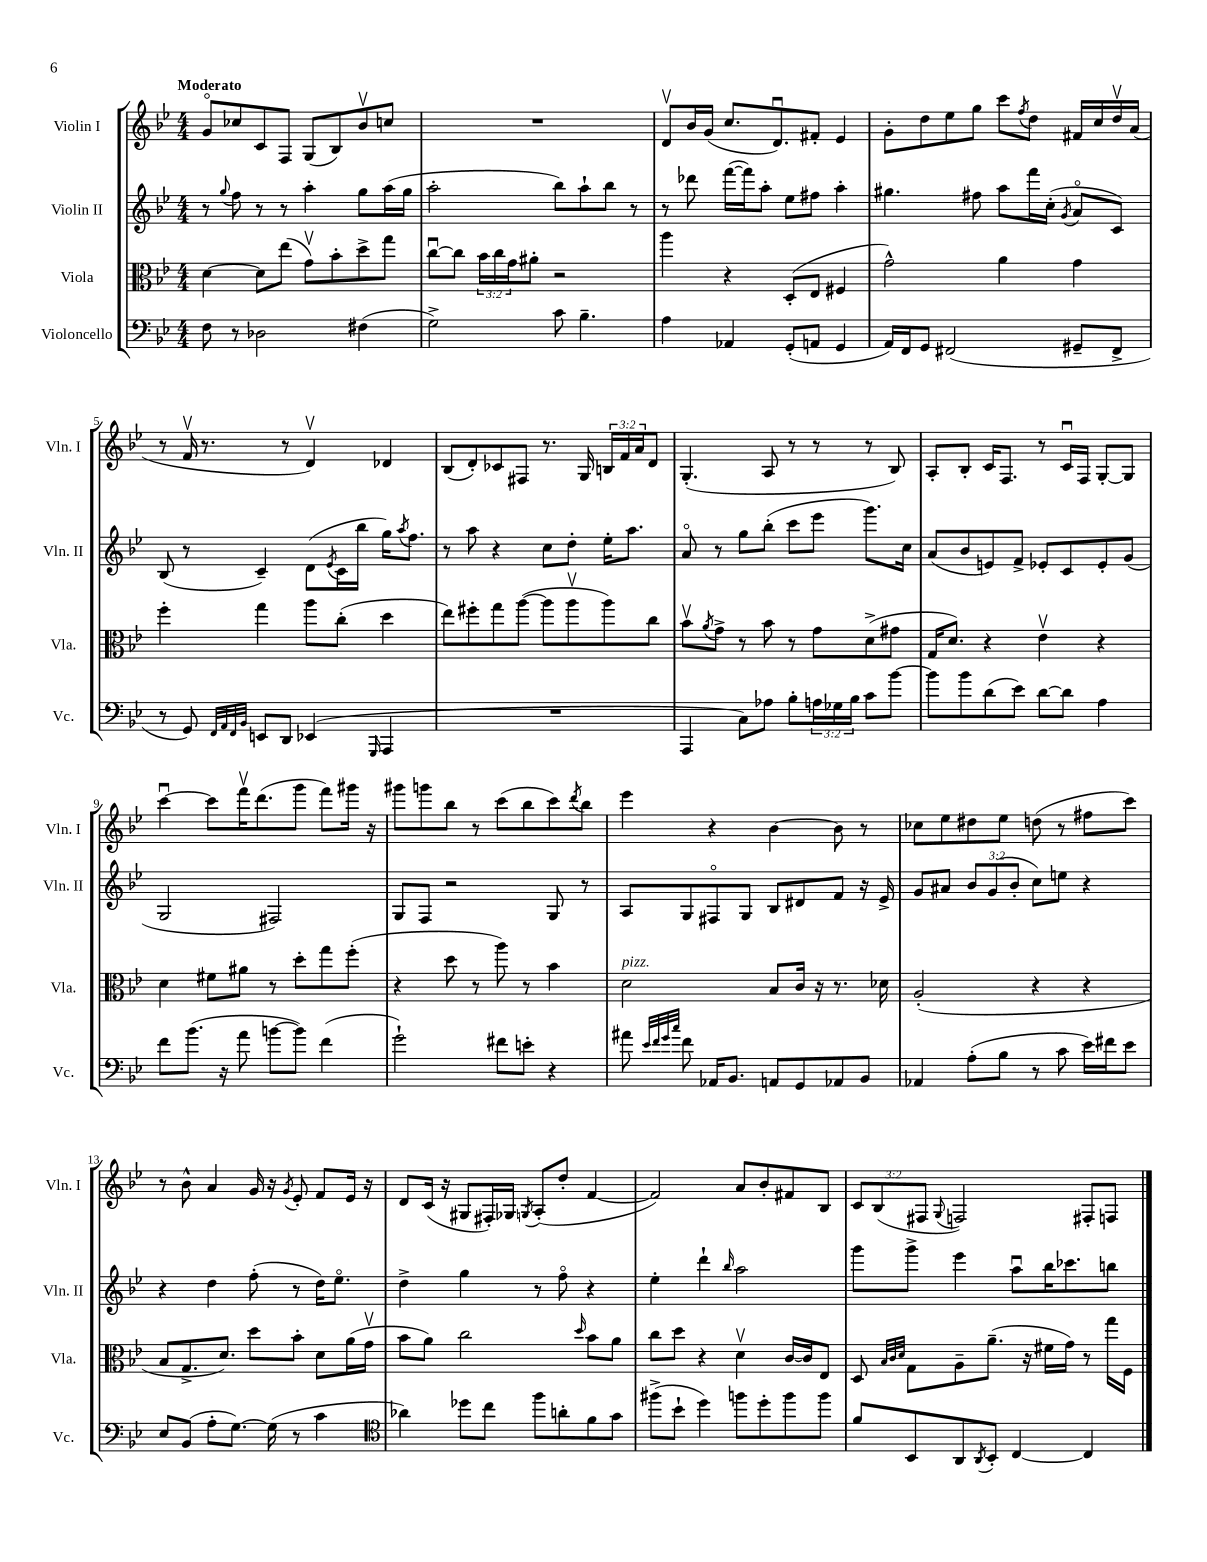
<<
\new StaffGroup <<
\new Staff = "s0" \with { instrumentName = "Violin I" shortInstrumentName = "Vln. I" } {
    \clef treble \key bes \major \numericTimeSignature \time 4/4 \override Staff.TupletNumber.text = #tuplet-number::calc-fraction-text \tempo "Moderato"
    g'8\flageolet ces''8 c'8 f8 g8( bes8) bes'8\upbow c''8 |
    R1 |
    d'8\upbow bes'16 g'16( c''8. d'8.\downbow) fis'8-. ees'4 |
    g'8-. d''8 ees''8 g''8 c'''8 \acciaccatura { f''8 } d''8 fis'16 c''16 d''16\upbow a'16( |
    r8 f'16\upbow r8. r8 d'4\upbow) des'4 |
    bes8( d'8-.) ces'8 fis8 r8. g16 \tuplet 3/2 { b16 f'16 a'16 } d'8 |
    g4.-.( a8 r8 r8 r8 bes8) |
    a8-. bes8-. c'16 f8. r8 c'16\downbow f16 g8~-. g8 |
    c'''4~\downbow c'''8 f'''16\upbow d'''8.( g'''8 f'''8) gis'''16 r16 |
    gis'''8 g'''8 bes''8 r8 c'''8( bes''8 c'''8) \acciaccatura { d'''8 } bes''8 |
    ees'''4 r4 bes'4~ bes'8 r8 |
    ces''8 ees''8 dis''8 ees''8 d''8( r8 fis''8 c'''8) |
    r8 bes'8-^ a'4 g'16 r16 \acciaccatura { g'8 } ees'8-. f'8 ees'16 r16 |
    d'8 c'16( r16 gis8 fis16-.) ges16 \acciaccatura { g8 } a8-.( d''8-. f'4~ |
    f'2) a'8 bes'8-. fis'8 bes8 |
    \tuplet 3/2 { c'8 bes8( fis8 } \appoggiatura { g8 } f2) fis8-. f8 \bar "|." |
}
\new Staff = "s1" \with { instrumentName = "Violin II" shortInstrumentName = "Vln. II" } {
    \clef treble \key bes \major \numericTimeSignature \time 4/4 \override Staff.TupletNumber.text = #tuplet-number::calc-fraction-text
    r8 \appoggiatura { g''8 } f''8 r8 r8 a''4-. g''8 a''16( g''16 |
    a''2-. bes''8) a''8-! bes''8 r8 |
    r8 des'''8 f'''16~( f'''16) a''8-. ees''8 fis''8 a''4-. |
    gis''4. fis''8 a''8 f'''16 c''16-.( \acciaccatura { g'8 } a'8\flageolet c'8) |
    bes8( r8 c'4--) d'8( \acciaccatura { ees'8 } c'16 bes''16 g''16) \acciaccatura { a''8 } f''8. |
    r8 a''8 r4 c''8 d''8-. ees''16-. a''8. |
    a'8\flageolet r8 g''8 bes''8-.( c'''8 ees'''8 g'''8.) c''16 |
    a'8( bes'8 e'8) f'8-> ees'8-. c'8 ees'8-. g'8( |
    g2 fis2) |
    g8 f8 r2 g8 r8 |
    a8 g8 fis8\flageolet g8 bes8 dis'8 f'8 r16 ees'16-> |
    g'8 ais'8 \tuplet 3/2 { bes'8 g'8( bes'8-. } c''8) e''8 r4 |
    r4 d''4 f''8-.( r8 d''16) ees''8.\flageolet |
    d''4-> g''4 r8 f''8\flageolet r4 |
    ees''4-. d'''4-! \grace { bes''16 } a''2 |
    g'''8 g'''8-> ees'''4 a''8\downbow bes''16 ces'''8. b''8 \bar "|." |
}
\new Staff = "s2" \with { instrumentName = "Viola" shortInstrumentName = "Vla." } {
    \clef alto \key bes \major \numericTimeSignature \time 4/4 \override Staff.TupletNumber.text = #tuplet-number::calc-fraction-text
    d'4~ d'8 ees''8( g'8\upbow) bes'8-. d''8-> g''8 |
    c''8~\downbow c''8 \tuplet 3/2 { bes'16 c''16 g'16 } ais'8-. r2 |
    a''4 r4 d8-.( ees8 fis4 |
    g'2-^) a'4 g'4 |
    f''4-. g''4 a''8 c''8-.( d''4 |
    ees''8) fis''8-. g''8 a''8~( a''8 a''8\upbow a''8) c''8 |
    bes'8\upbow \acciaccatura { a'8 } g'8-> r8 bes'8 r8 g'8 d'8->( gis'8 |
    g16 d'8.) r4 ees'4\upbow r4 |
    d'4 fis'8 ais'8 r8 d''8-. g''8 f''8-.( |
    r4 d''8 r8 a''8) r8 bes'4 |
    d'2^\markup { \italic "pizz." } bes8 c'16 r16 r8. des'16 |
    a2-.( r4 r4 |
    bes8 g8.-> d'8.) d''8 bes'8-. d'8 a'16( g'16\upbow |
    bes'8 a'8) c''2 \grace { d''16 } bes'8 a'8 |
    c''8 d''8 r4 d'4\upbow c'16~ c'16 ees8 |
    d8 \grace { bes32 c'32 d'32 } g8 a8-- a'8.--( r16 fis'16 g'16) r8 g''16 f16 \bar "|." |
}
\new Staff = "s3" \with { instrumentName = "Violoncello" shortInstrumentName = "Vc." } {
    \clef bass \key bes \major \numericTimeSignature \time 4/4 \override Staff.TupletNumber.text = #tuplet-number::calc-fraction-text
    f8 r8 des2 fis4( |
    g2->) c'8 bes4.-- |
    a4 aes,4 g,8-.( a,8 g,4 |
    a,16) f,16 g,8 fis,2( gis,8-- fis,8-> |
    r8 g,8) \grace { f,32 a,32 f,32 bes,32 } e,8 d,8 ees,4( \grace { g,,16 } a,,4 |
    R1 |
    a,,4 c8) aes8 bes8-. \tuplet 3/2 { a16 ges16 bes16 } c'8 bes'8~ |
    bes'8 bes'8 d'8( ees'8) d'8~ d'8 a4 |
    f'8 bes'8.( r16 a'8 b'8~ b'8) f'4( |
    g'2-!) fis'8 e'8-. r4 |
    ais'8 \grace { ees'32 f'32 g'32 c''32 } f'8 aes,16 bes,8. a,8 g,8 aes,8 bes,8 |
    aes,4 a8-.( bes8 r8 c'8 ees'16) fis'16 ees'8 |
    ees8 bes,8( a8-. g8.~) g16( r8 c'4 |
    \clef tenor aes'4) des''8 c''8 f''8 a'8-. f'8 g'8 |
    fis''8->( bes'8-! d''4) f''8 d''8-. f''8 f''8 |
    f'8 bes,8 a,8 \acciaccatura { a,8 } bes,8-. c4~ c4 \bar "|." |
}
>>
>>
